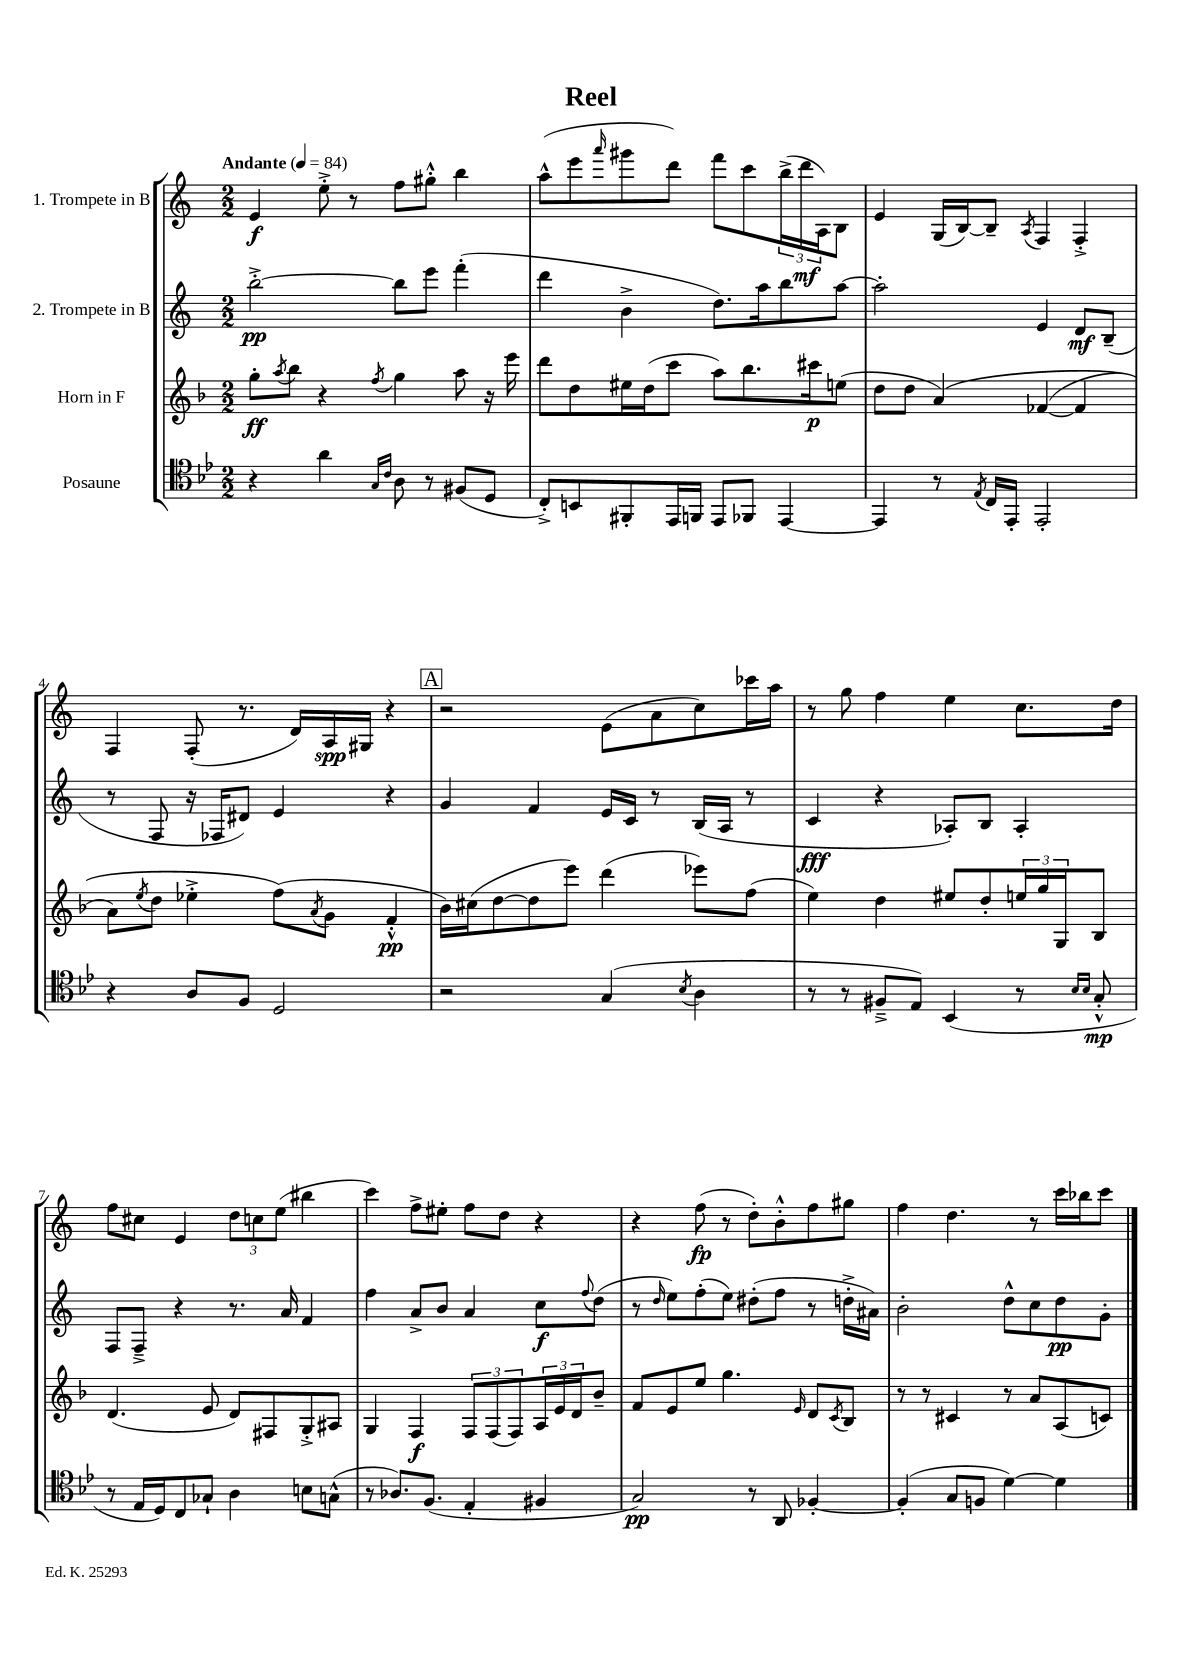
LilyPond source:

\header { title = "Reel" }
<<
\new StaffGroup <<
\new Staff = "s0" \with { instrumentName = "1. Trompete in B" } {
    \clef treble \key c \major \numericTimeSignature \time 2/2 \tempo "Andante" 4 = 84
    e'4\f e''8-.-> r8 f''8 gis''8-.-^ b''4 |
    a''8-^( e'''8 \grace { a'''16 } gis'''8 d'''8) f'''8 c'''8 \tuplet 3/2 { b''16->( d'''16\mf a16) } b8 |
    e'4 g16( b16~) b8-- \acciaccatura { a8 } f4 f4-.-> |
    f4 f8-.( r8. d'16) a16\spp gis16 r4 |
    \mark \markup { \box "A" } r2 e'8( a'8 c''8) ces'''16 a''16 |
    r8 g''8 f''4 e''4 c''8. d''16 |
    f''8 cis''8 e'4 \tuplet 3/2 { d''8 c''8 e''8( } bis''4 |
    c'''4) f''8-> eis''8-. f''8 d''8 r4 |
    r4 f''8\fp( r8 d''8-.) b'8-.-^ f''8 gis''8 |
    f''4 d''4. r8 c'''16 bes''16 c'''8 \bar "|." |
}
\new Staff = "s1" \with { instrumentName = "2. Trompete in B" } {
    \clef treble \key c \major \numericTimeSignature \time 2/2
    b''2~-.->\pp b''8 e'''8 f'''4-.( |
    d'''4 b'4-> d''8.) a''16 b''8 a''8~ |
    a''2-. e'4 d'8\mf b8--( |
    r8 f8 r16 fes16 dis'8) e'4 r4 |
    \mark \markup { \box "A" } g'4 f'4 e'16 c'16 r8 b16( a16 r8 |
    c'4\fff r4 aes8-.) b8 aes4-. |
    f8 f8---> r4 r8. a'16 f'4 |
    f''4 a'8-> b'8 a'4 c''8\f \appoggiatura { f''8 } d''8( |
    r8 \grace { d''16 } e''8) f''8-.( e''8) dis''8-.( f''8 r8 d''16-.-> ais'16) |
    b'2-. d''8-^ c''8 d''8\pp g'8-. \bar "|." |
}
\new Staff = "s2" \with { instrumentName = "Horn in F" } {
    \clef treble \key f \major \numericTimeSignature \time 2/2
    g''8-.\ff \acciaccatura { a''8 } bes''8 r4 \acciaccatura { f''8 } g''4 a''8 r16 e'''16 |
    d'''8 d''8 eis''16 d''16( c'''8 a''8) bes''8. cis'''16\p e''8( |
    d''8 d''8 a'4)\( fes'4~( fes'4 |
    a'8) \acciaccatura { e''8 } d''8 ees''4-.-> f''8(\) \acciaccatura { a'8 } g'8 f'4-.-^\pp |
    \mark \markup { \box "A" } bes'16) cis''16( d''8~ d''8 e'''8) d'''4( ees'''8) f''8( |
    e''4) d''4 eis''8 d''8-. \tuplet 3/2 { e''16 g''16 g16 } bes8 |
    d'4.( e'8 d'8) fis8 g8-.-> ais8 |
    g4 f4\f \tuplet 3/2 { f8 f8( f8) } \tuplet 3/2 { a16 e'16 d'16 } bes'8-- |
    f'8 e'8 e''8 g''4. \grace { e'16 } d'8 \acciaccatura { c'8 } bes8 |
    r8 r8 cis'4 r8 a'8 a8( c'8) \bar "|." |
}
\new Staff = "s3" \with { instrumentName = "Posaune" } {
    \clef tenor \key bes \major \numericTimeSignature \time 2/2
    r4 a'4 \grace { g16 c'16 } a8 r8 fis8( d8 |
    c8-.->) b,8 fis,8-. ees,16 f,16 ees,8 fes,8 ees,4~ |
    ees,4 r8 \acciaccatura { ees8 } c16 ees,16-. ees,2-. |
    r4 a8 f8 d2 |
    \mark \markup { \box "A" } r2 g4( \acciaccatura { bes8 } a4 |
    r8 r8 fis8---> ees8) bes,4( r8 \grace { bes16 bes16 } g8-.-^\mp |
    r8 ees16 d16) c8 ges8-! a4 b8 g8-^( |
    r8 aes8.) f8.( ees4-. fis4 |
    g2\pp) r8 a,8 fes4~-. |
    fes4-.( g8 f8 d'4~) d'4 \bar "|." |
}
>>
>>
